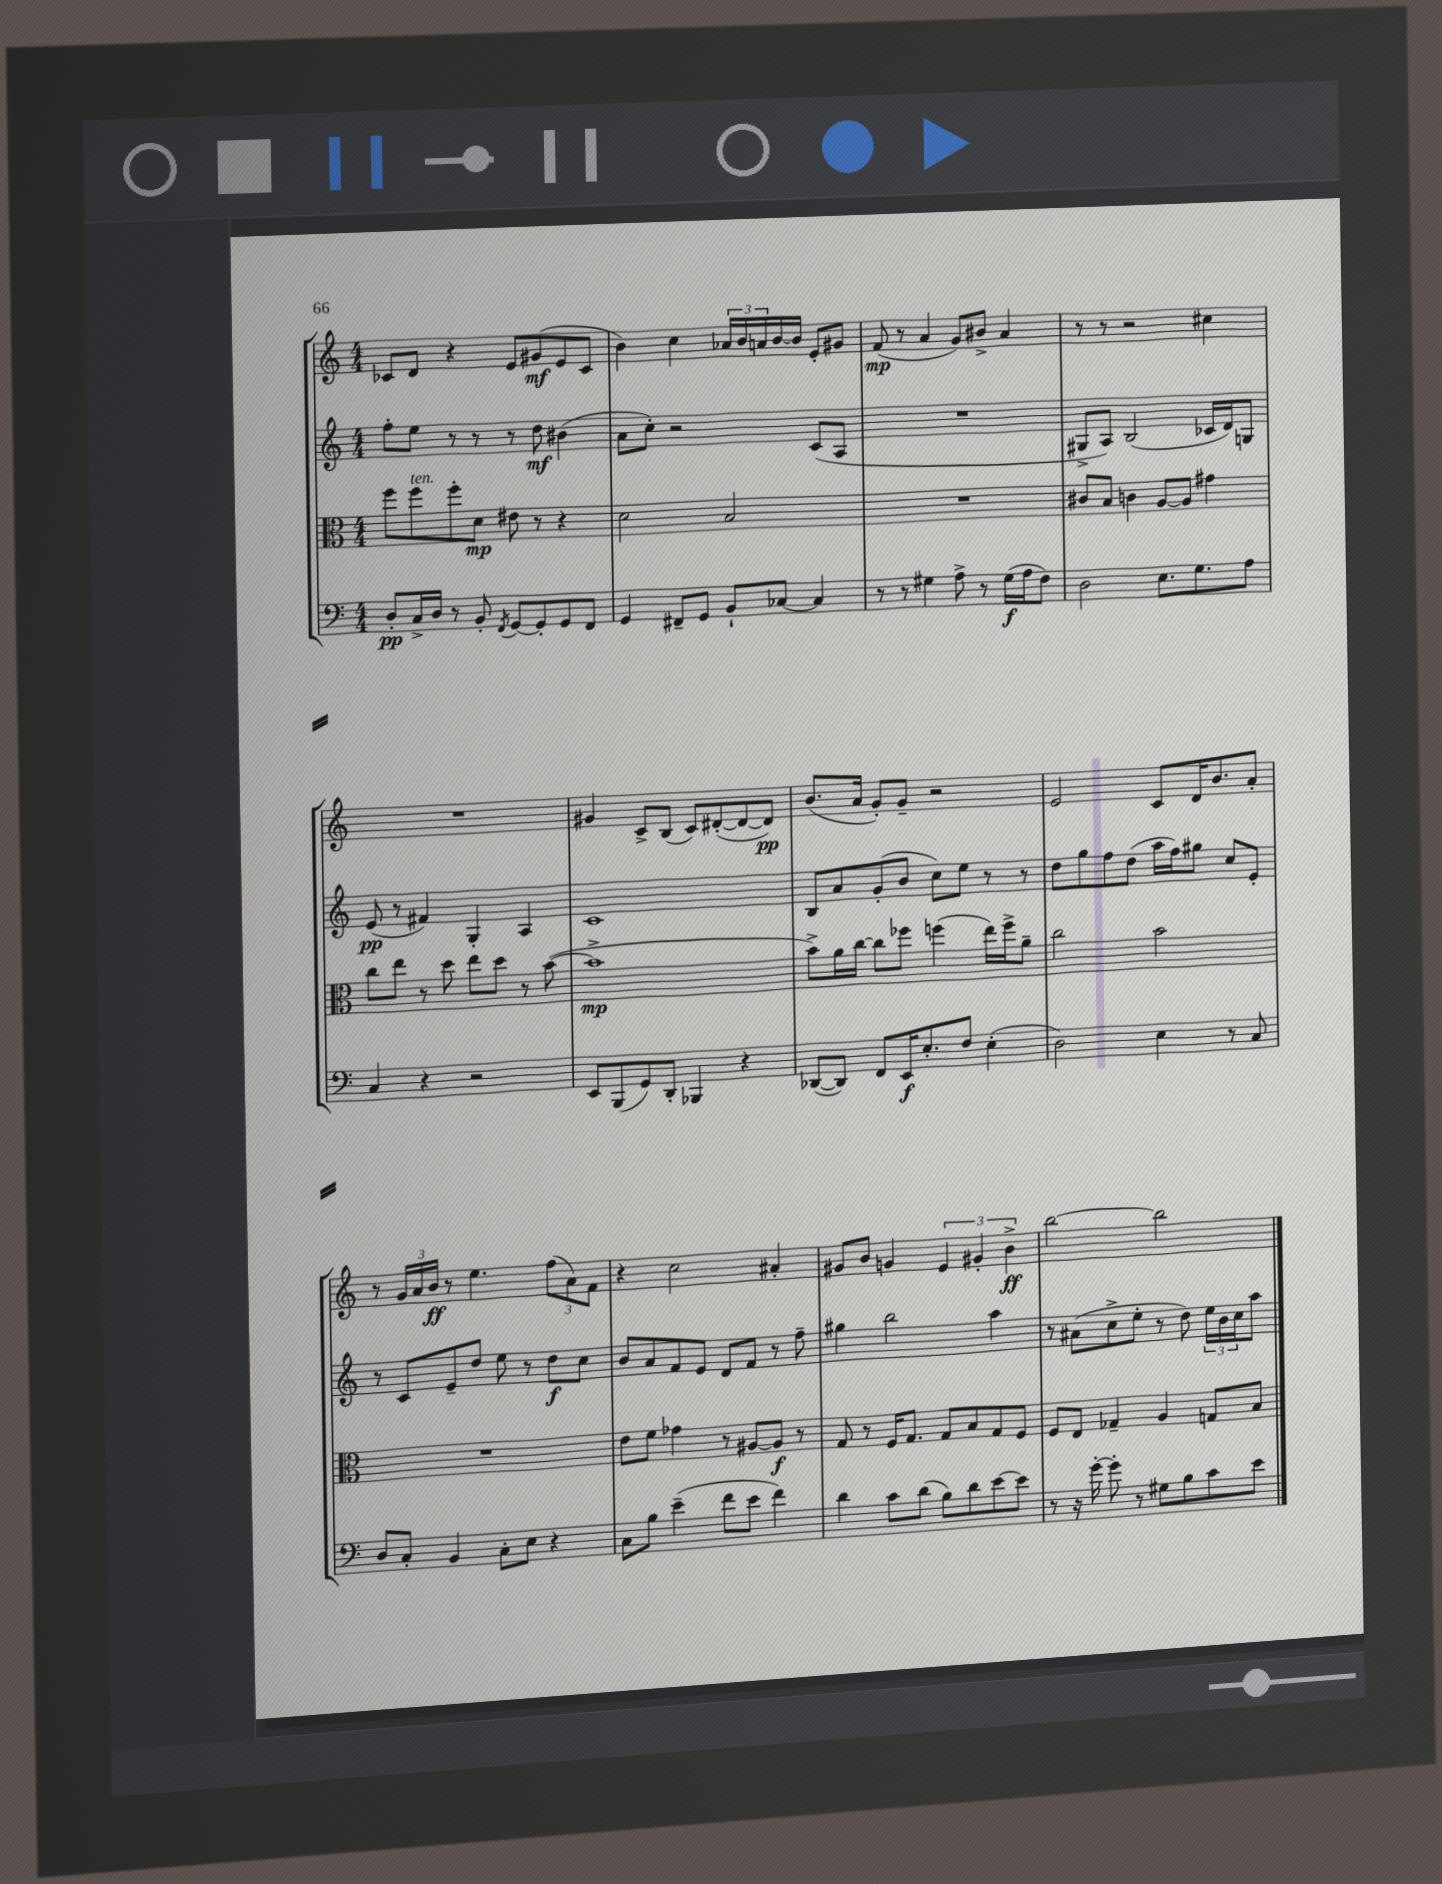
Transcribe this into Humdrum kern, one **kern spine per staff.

**kern	**kern	**kern	**kern
*staff4	*staff3	*staff2	*staff1
*clefF4	*clefC3	*clefG2	*clefG2
*k[]	*k[]	*k[]	*k[]
*M4/4	*M4/4	*M4/4	*M4/4
8D'	8ff	8ff'	8c-
16C^	8ff	8ee	8d
16D	.	.	.
8r	8ff'	8r	4r
8BB'	8d	8r	.
8qFF	.	.	.
[8GG	8e#	8r	8e
8GG']	8r	8dd	(8g#
8GG	4r	(4b#	8e
8FF	.	.	8c-
=	=	=	=
4GG	2d	8a	4b)
.	.	8cc')	.
8FF#~	.	2r	4cc
8GG	.	.	.
8BB`	2B	.	24a-
.	.	.	24b
.	.	.	24a
[8C-	.	.	[16b
.	.	.	16b]
4C-]	.	(8c	8e'
.	.	8A	8g#
=	=	=	=
8r	1r	1r	(8f
8r	.	.	8r
4G#	.	.	4a
8A^	.	.	8g)
8r	.	.	8b#^
(16G#	.	.	4a
16A	.	.	.
8F)	.	.	.
=	=	=	=
2D	8c#	8G#^	8r
.	8B	8A)	8r
.	4c	(2B	2r
8.E	[8A	.	.
.	8A]	.	.
8.G	.	.	.
.	4g#	16c-	4cc#
.	.	16d)	.
8A	.	8G	.
=	=	=	=
4C	8cc	(8e	1r
.	8ee	8r	.
4r	8r	4f#)	.
.	8dd	.	.
2r	8ee	4G'	.
.	8dd	.	.
.	8r	4A	.
.	([8b	.	.
=	=	=	=
8EE	1b^]	1c	4g#
(8BBB	.	.	.
8GG)	.	.	8c^
8DD'	.	.	(8B
4BBB-	.	.	8c)
.	.	.	([8d#'
4r	.	.	8d#_
.	.	.	8d#])
=	=	=	=
([8DD-	8b^)	8B	(8.b
8DD-])	16a	8a	.
.	[16cc	.	16a
8FF	8cc]	(8g'	8g')
16EE	8ff-	8b	8g~
8.E'	.	.	.
.	(4ff	8cc)	2r
8F	.	8ee	.
(4E'	16ee)	8r	.
.	16ff^	.	.
.	8a~	8r	.
=	=	=	=
2D)	2cc	8dd	2e
.	.	8gg	.
.	.	8ff	.
.	.	(8dd	.
4E	2b	16aa	8c
.	.	16ff)	.
.	.	8gg#	16d
.	.	.	8.b
8r	.	8cc	.
8C	.	8e'	8a'
=	=	=	=
8D	1r	8r	8r
8C'	.	8c	24g
.	.	.	24a
.	.	.	24b
4BB	.	8e~	8r
.	.	8dd	4.ee
8C'	.	8ee	.
8E	.	8r	.
4r	.	8dd	(12ff
.	.	.	12a)
.	.	8cc	.
.	.	.	12f
=	=	=	=
8C	8e	8b	4r
8B	8f	8a	.
(4e~	4g-	8f	2cc
.	.	8e	.
8f	8r	8d	.
8e	[8A#	8f	.
4f)	8A#]	8r	4a#'
.	8r	8ff~	.
=	=	=	=
4d	8G	4gg#	8g#
.	8r	.	8b
8c	16F	2bb	4g
.	8.G	.	.
(8d	.	.	.
8B)	8G	.	6e
8d	8B	.	.
.	.	.	6g#'
[8e	8G	4aa	.
.	.	.	6b^
8e]	8F	.	.
=	=	=	=
8r	8F	8r	[2bb
16r	8E	(8a#	.
[16g'	.	.	.
8g']	4G-~	8cc^	.
8r	.	8ee'	.
8G#	4A	8r	2bb]
8B	.	8dd)	.
8c	8G	24ee	.
.	.	24b	.
.	.	24cc	.
8e	8B	8aa	.
==	==	==	==
*-	*-	*-	*-
